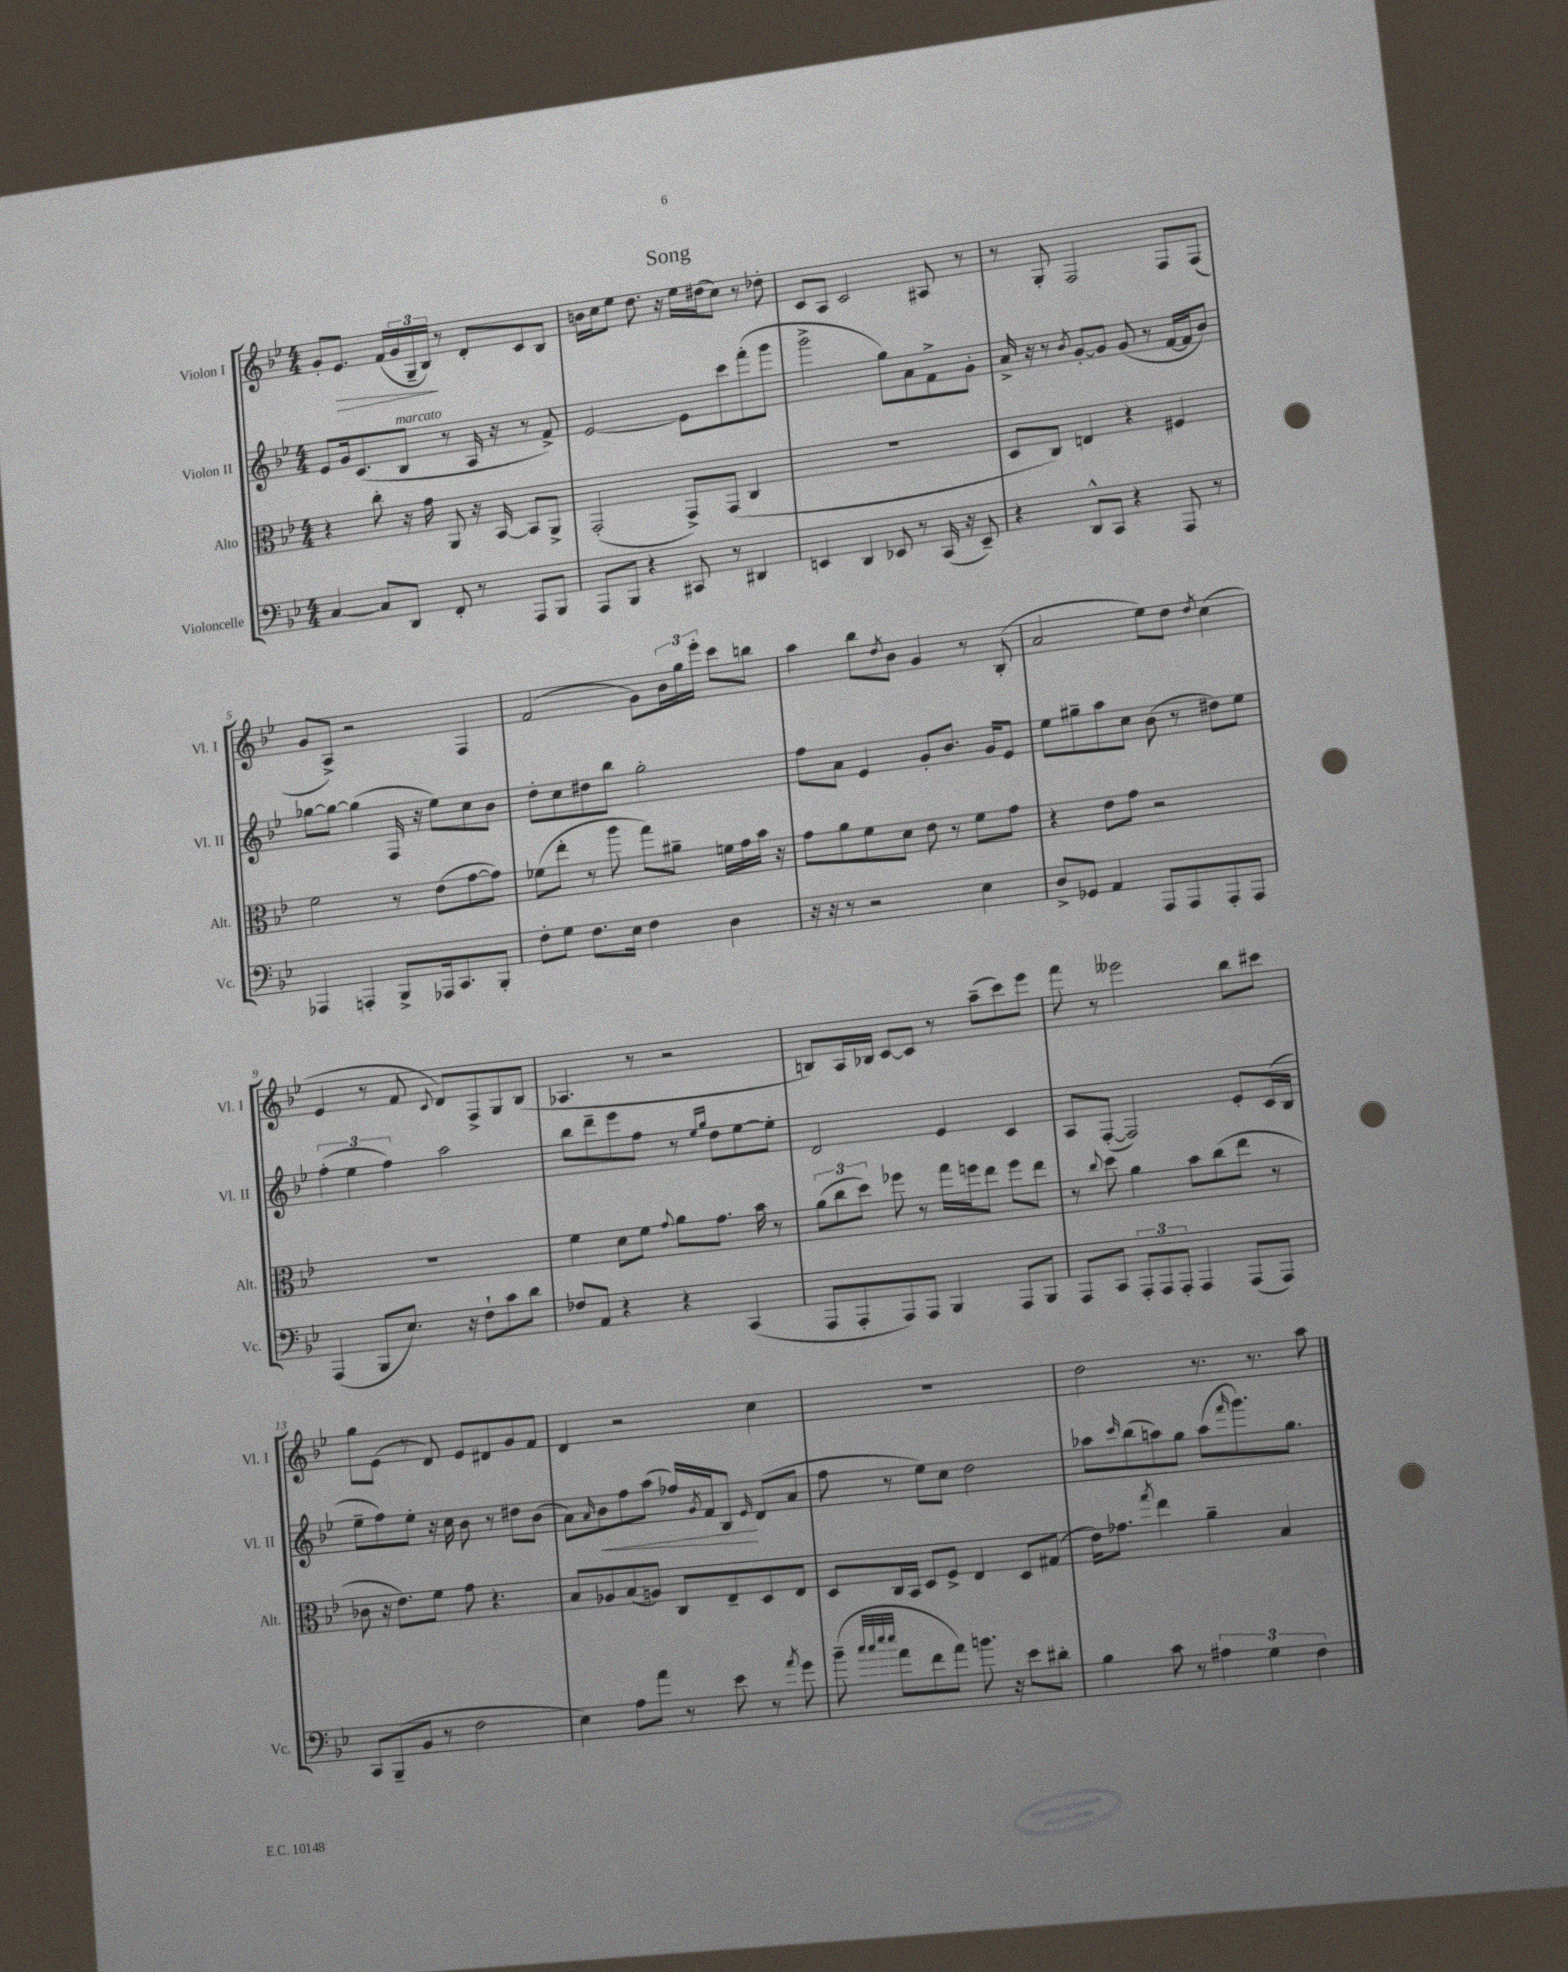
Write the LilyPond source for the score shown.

\header { title = "Song" }
<<
\new StaffGroup <<
\new Staff = "s0" \with { instrumentName = "Violon I" shortInstrumentName = "Vl. I" } {
    \clef treble \key bes \major \numericTimeSignature \time 4/4
    g'8-. ees'8.\> f'16( \tuplet 3/2 { g'16 g16-- bes16\!) } r8 d'8-. c'8 bes8 |
    b'16 c''16 ees''8 d''8. r16 ees''16 dis''16( c''8) r8 des''8-. |
    c'8 a8 c'2 ais8 r8 |
    r8 g8-. f2 f8 f8( |
    g'8 a8->) r2 f4 |
    f'2( g'8) \tuplet 3/2 { bes'16 g''16 ees'''16-. } c'''8 b''8 |
    a''4 bes''8 \acciaccatura { d''8 } bes'8 g'4 r8 bes8-.( |
    a'2 ees''8) d''8 \acciaccatura { d''8 } c''4( |
    ees'4 r8 f'8 \appoggiatura { c'8 } d'8) f8-> g8 bes8( |
    aes4. r8 r2 |
    b8) a16 bes16 c'8~ c'8 r8 a''8--( c'''8) ees'''8 |
    f'''8 r8 eeses'''2 bes''8 cis'''8 |
    g''8 ees'8( r8 d'8) ees'8 dis'8 g'8 f'8 |
    d'4 r2 c''4 |
    R1 |
    d''2 r8. r8. a''8 \bar "|." |
}
\new Staff = "s1" \with { instrumentName = "Violon II" shortInstrumentName = "Vl. II" } {
    \clef treble \key bes \major \numericTimeSignature \time 4/4
    ees'8 g'16 c'8.( bes8^\markup { \italic "marcato" } r8 a16 r16 r8 f'8->) |
    ees'2~ ees'8 c'''8 f'''8-.( g'''8 |
    g'''2-> g''8) a'8 f'8-> g'8-. |
    a'16-> r16 r8 \acciaccatura { bes'8 } g'8~-. g'8 g'8( r8 f'16~ f'16 bes'8) |
    ges''8~ ges''8~ ges''4( f16 r16 ees''8) c''8 bes'8 |
    d''8-. c''8 dis''8 bes''8 g''2-. |
    f''8 a'8 ees'4 g'8-. bes'8. g'16 ees'8 |
    ees''8 gis''8-- a''8 c''8 bes'8( r8 dis''8) ees''8 |
    \tuplet 3/2 { f''4-.( ees''4 f''4) } a''2 |
    bes''8 d'''8-- ees'''8 f''8 r8 \grace { ees''16 g''16 } d''8 ees''8~ ees''8-. |
    d'2 ees'4 c'4 |
    a8 f8~-.( f2) ees'8-. c'16( bes16 |
    ees''8-- f''8) ees''8-. r16 c''16 bes'8 r8 dis''8 bes'8( |
    a'8) \grace { a'16 } bes'8\< f''8 a''8( fes''16) \acciaccatura { g'8 } f'16 bes8\! \grace { ees'16 } d'8( a'8 |
    f''8 r8 ees''8) c''8 d''2 |
    aes''8 \grace { c'''16 } bes''8( a''8) g''8 a''8( \grace { f'''16 } g'''8.) g''8. \bar "|." |
}
\new Staff = "s2" \with { instrumentName = "Alto" shortInstrumentName = "Alt." } {
    \clef alto \key bes \major \numericTimeSignature \time 4/4
    r4 c''8-. r16 g'16 a,8 r16 bes,16~ bes,8 a,8-> |
    g,2-.( g,8->) g,8( c4 |
    R1 |
    d8 c8) e4 r4 fis4 |
    f'2 r8 ees'8( g'8~ g'8) |
    fes'8( ees''8-. r8 a''8 g''8) ais'8-- f'16 g'16 bes'16 r16 |
    g'8 a'8 f'8 d'8 ees'8 r8 f'8 g'8 |
    r4 ees'8 g'8 r2 |
    R1 |
    f'4 d'8 f'8 \appoggiatura { g'8 } a'8 g'8. bes'16 r8 |
    \tuplet 3/2 { a'8( c''8 d''8) } fes''8 r8 g''16 f''16 ees''8 f''8 ees''8 |
    r8 \appoggiatura { c''8 } d''8 a'4 bes'8 c''8( ees''8 r8 |
    ces'8 r16 ees'8.) f'8 g'8 r4. |
    bes8 aes8 bes8( a8) c8 ees8-- d8 ees8 |
    d8 c16 bes,16 d8 f8-> ees4 d8 gis8( |
    ees'16) ges'8. \acciaccatura { g''8 } ees''4 a'4-- bes4 \bar "|." |
}
\new Staff = "s3" \with { instrumentName = "Violoncelle" shortInstrumentName = "Vc." } {
    \clef bass \key bes \major \numericTimeSignature \time 4/4
    c4~ c8 d,8 f,8-. r8 a,,8 bes,,8 |
    a,,8 bes,,8 r4 cis,8 r8 dis,4 |
    e,4 d,4 ees,8 r8 c,16( r16 ees,8--) |
    r4 d,8-^ c,8 r4 a,,8 r8 |
    aes,,4 a,,4-. bes,,8-> aes,,16 c,8. bes,,8-. |
    f8-. g8 f8. ees16 f4 d4 |
    r16 r16 r8 r2 ees4 |
    d8-> ges,8 a,4 a,,8 a,,8 a,,8-. a,,8 |
    a,,4( bes,,8 ees8.) r16 f8-! c'8 d'8 |
    fes8 a,8 r4 r4 c,4( |
    a,,8 a,,8-. a,,8) a,,8 bes,,4 a,,8 bes,,8 |
    a,,8 c,8 \tuplet 3/2 { a,,8-. a,,8 a,,8-. } a,,4 a,,8( a,,8) |
    c,8 bes,,8--( bes,8 r8 f2 |
    ees4) a8 a'8 r8 ees'8 r8 \acciaccatura { a'8 } g'8 |
    bes'8--( \grace { c''32 c''32 ees''32 ees''32 } a'8 f'8 a'8) b'8. r16 ees'8 dis'8-. |
    bes4 c'8 r8 \tuplet 3/2 { ais4 g4 f4 } \bar "|." |
}
>>
>>
